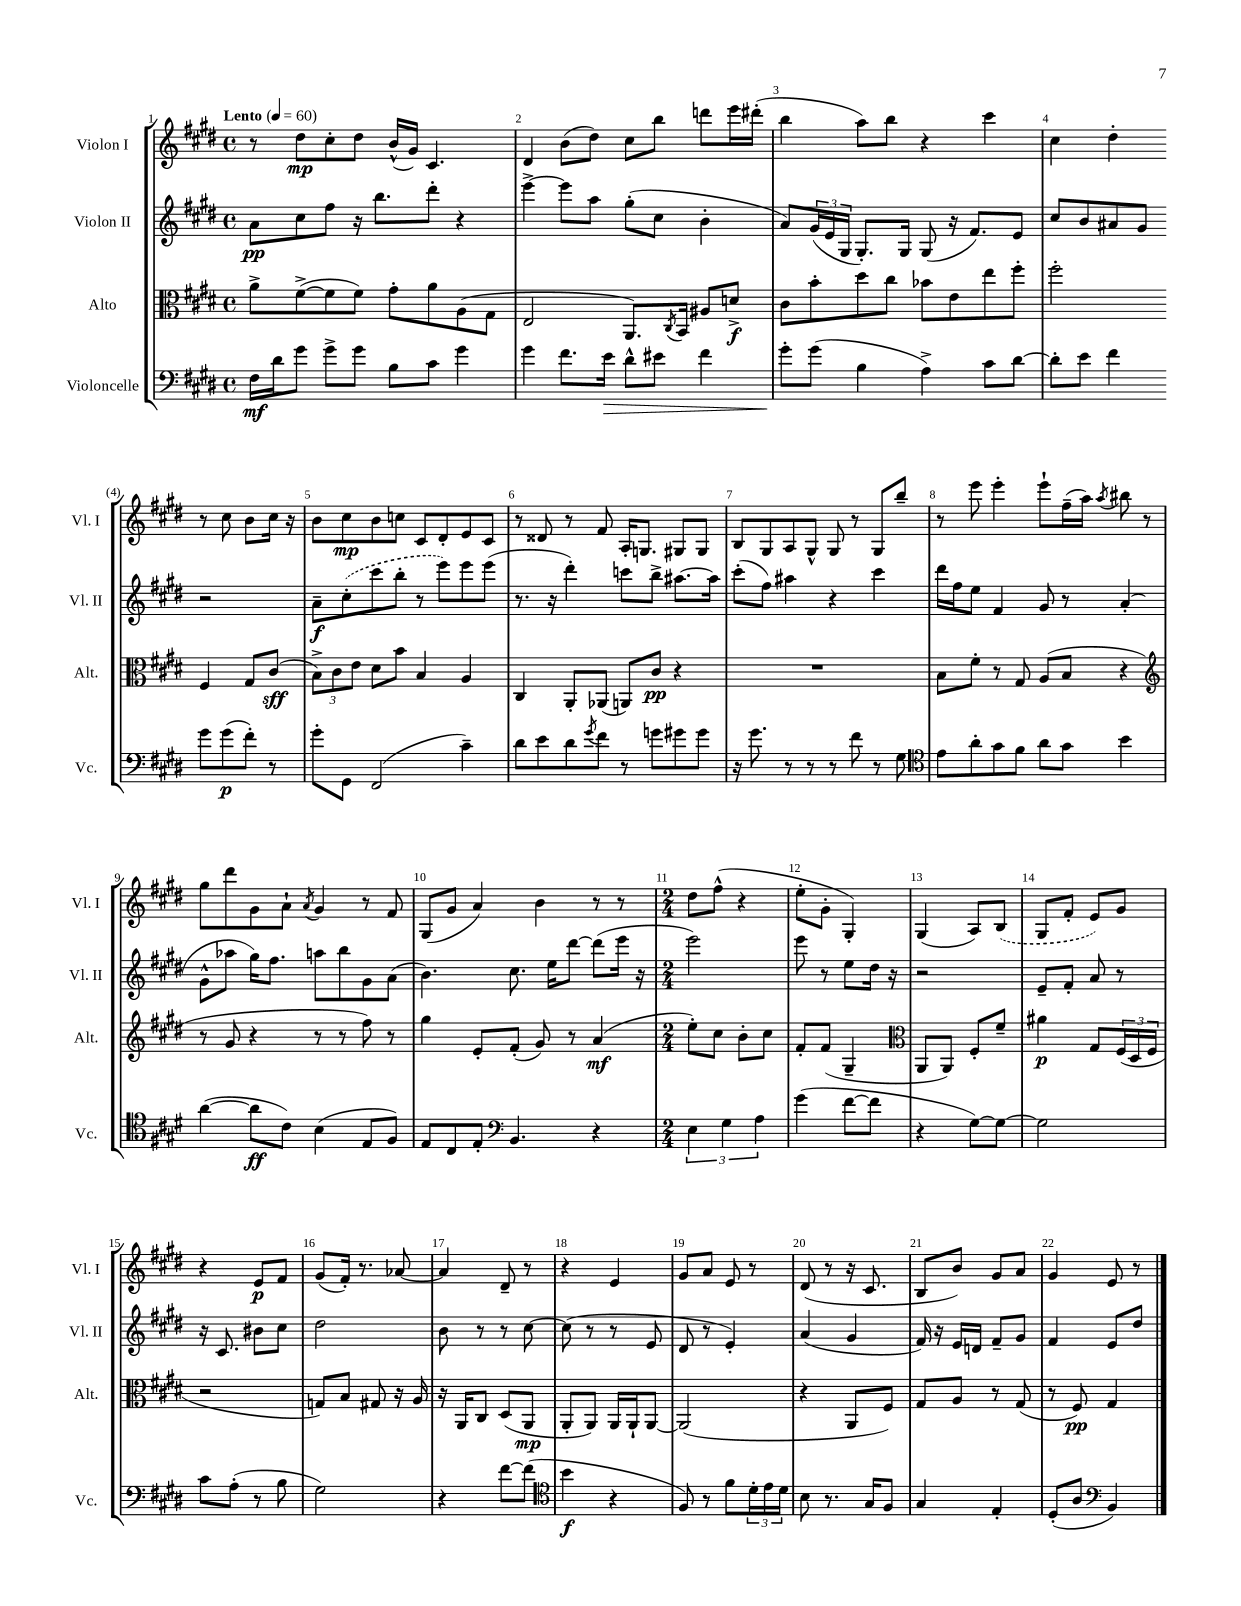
<<
\new StaffGroup <<
\new Staff = "s0" \with { instrumentName = "Violon I" shortInstrumentName = "Vl. I" } {
    \clef treble \key e \major \defaultTimeSignature \time 4/4 \tempo "Lento" 4 = 60
    r8 dis''8\mp cis''8-. dis''8 b'16-^( gis'16) cis'4. |
    dis'4 b'8( dis''8) cis''8 b''8 d'''8 e'''16 dis'''16-.( |
    b''4 a''8) b''8 r4 cis'''4 |
    cis''4 dis''4-. r8 cis''8 b'8 cis''16 r16 |
    b'8 cis''8\mp b'8 c''8 cis'8 dis'8-. e'8 cis'8 |
    r8 disis'8 r8 fis'8 a16-. g8. gis8 gis8 |
    b8 gis8 a8 gis8-^ gis8 r8 gis8 b''8-- |
    r8 e'''8 e'''4-. e'''8-! fis''16--( a''16) \acciaccatura { a''8 } bis''8 r8 |
    gis''8 dis'''8 gis'8 a'8-! \acciaccatura { a'8 } gis'4 r8 fis'8 |
    gis8( gis'8 a'4) b'4 r8 r8 |
    \numericTimeSignature \time 2/4 dis''8 fis''8-^( r4 |
    e''8-. gis'8-. gis4-.) |
    gis4( a8) \once \slurDashed b8( |
    gis8 fis'8-. e'8) gis'8 |
    r4 e'8\p fis'8 |
    gis'8( fis'16-.) r8. aes'8~ |
    aes'4 dis'8-- r8 |
    r4 e'4 |
    gis'8 a'8 e'8 r8 |
    dis'8( r8 r16 cis'8. |
    b8 b'8) gis'8 a'8 |
    gis'4 e'8 r8 \bar "|." |
}
\new Staff = "s1" \with { instrumentName = "Violon II" shortInstrumentName = "Vl. II" } {
    \clef treble \key e \major \defaultTimeSignature \time 4/4
    a'8\pp cis''8 fis''8 r16 b''8. dis'''8-. r4 |
    e'''4~-> e'''8 a''8 gis''8-.( cis''8 b'4-. |
    a'8) \tuplet 3/2 { gis'16( e'16 gis16 } gis8.-.) gis16 gis8( r16 fis'8.) e'8 |
    cis''8 b'8 ais'8 gis'8 r2 |
    a'8--\f \once \slurDashed cis''8-.( cis'''8 b''8-. r8 e'''8) e'''8 e'''8( |
    r8. r16 dis'''4-.) c'''8 b''8-> ais''8.~ ais''16 |
    cis'''8-.( fis''8) ais''4 r4 cis'''4 |
    dis'''16 fis''16 e''8 fis'4 gis'8 r8 a'4-.( |
    gis'8-^ aes''8 gis''16) fis''8. a''8 b''8 gis'8 a'8( |
    b'4.) cis''8. e''16 dis'''8~ dis'''8( e'''16 r16 |
    \numericTimeSignature \time 2/4 e'''2) |
    e'''8 r8 e''8 dis''16 r16 |
    r2 |
    e'8-- fis'8-. a'8 r8 |
    r16 cis'8. bis'8 cis''8 |
    dis''2 |
    b'8 r8 r8 cis''8~ |
    cis''8( r8 r8 e'8 |
    dis'8 r8 e'4-.) |
    a'4( gis'4 |
    fis'16) r16 e'16 d'16 fis'8-- gis'8 |
    fis'4 e'8 dis''8 \bar "|." |
}
\new Staff = "s2" \with { instrumentName = "Alto" shortInstrumentName = "Alt." } {
    \clef alto \key e \major \defaultTimeSignature \time 4/4
    a'8-> fis'8~->( fis'8 fis'8) gis'8-. a'8 a8( gis8 |
    e2 a,8.) \acciaccatura { cis8 } b,16 ais8 d'8->\f |
    cis'8 b'8-. dis''8 cis''8 bes'8 e'8 e''8 fis''8-. |
    fis''2-. fis4 gis8 cis'8\sff( |
    \tuplet 3/2 { b8->) cis'8 e'8 } dis'8 b'8 b4 a4 |
    cis4 a,8-. aes,8( a,8) cis'8\pp r4 |
    R1 |
    b8 fis'8-. r8 gis8 a8( b8 r4 |
    \clef treble r8 gis'8 r4 r8 r8 fis''8) r8 |
    gis''4 e'8-. fis'8-.( gis'8) r8 a'4\mf( |
    \numericTimeSignature \time 2/4 e''8-.) cis''8 b'8-. cis''8 |
    fis'8-. fis'8( gis4-- |
    \clef alto a,8 a,8) fis8-. fis'8-- |
    ais'4\p gis8 \tuplet 3/2 { fis16( dis16 fis16 } |
    r2 |
    g8) b8 gis8 r16 a16 |
    r16 a,16 cis8 dis8( a,8\mp |
    a,8-. a,8) a,16 a,16-! a,8~ |
    a,2( |
    r4 a,8 fis8) |
    gis8 a8 r8 gis8( |
    r8 fis8\pp) gis4 \bar "|." |
}
\new Staff = "s3" \with { instrumentName = "Violoncelle" shortInstrumentName = "Vc." } {
    \clef bass \key e \major \defaultTimeSignature \time 4/4
    fis16\mf dis'16 gis'8 gis'8-> gis'8 b8 cis'8 gis'4 |
    gis'4 fis'8. e'16\> dis'8-^ eis'8 fis'4 |
    gis'8-.\! gis'8( b4 a4->) cis'8 dis'8~ |
    dis'8-. e'8 fis'4 gis'8 gis'8\p( fis'8-.) r8 |
    gis'8-. gis,8 fis,2( cis'4--) |
    dis'8 e'8 dis'8 \acciaccatura { gis'8 } fis'8 r8 g'8 gis'8 gis'8 |
    r16 gis'8. r8 r8 r8 fis'8 r8 gis8 |
    \clef tenor e'8 a'8-. gis'8 fis'8 a'8 gis'8 b'4 |
    a'4~( a'8\ff cis'8) b4( e8 fis8) |
    e8 cis8 e8-. \clef bass b,4. r4 |
    \numericTimeSignature \time 2/4 \tuplet 3/2 { e4 gis4 a4 } |
    gis'4( fis'8~ fis'8 |
    r4 gis8~) gis8~ |
    gis2 |
    cis'8 a8-.( r8 b8 |
    gis2) |
    r4 fis'8~ fis'8( |
    \clef tenor b'4\f r4 |
    fis8) r8 fis'8 \tuplet 3/2 { dis'16-. e'16 dis'16 } |
    b8 r8. gis16 fis8 |
    gis4 e4-. |
    dis8-.( a8 \clef bass b,4) \bar "|." |
}
>>
>>
\layout { \context { \Score \override BarNumber.break-visibility = ##(#f #t #t) barNumberVisibility = #all-bar-numbers-visible } }
